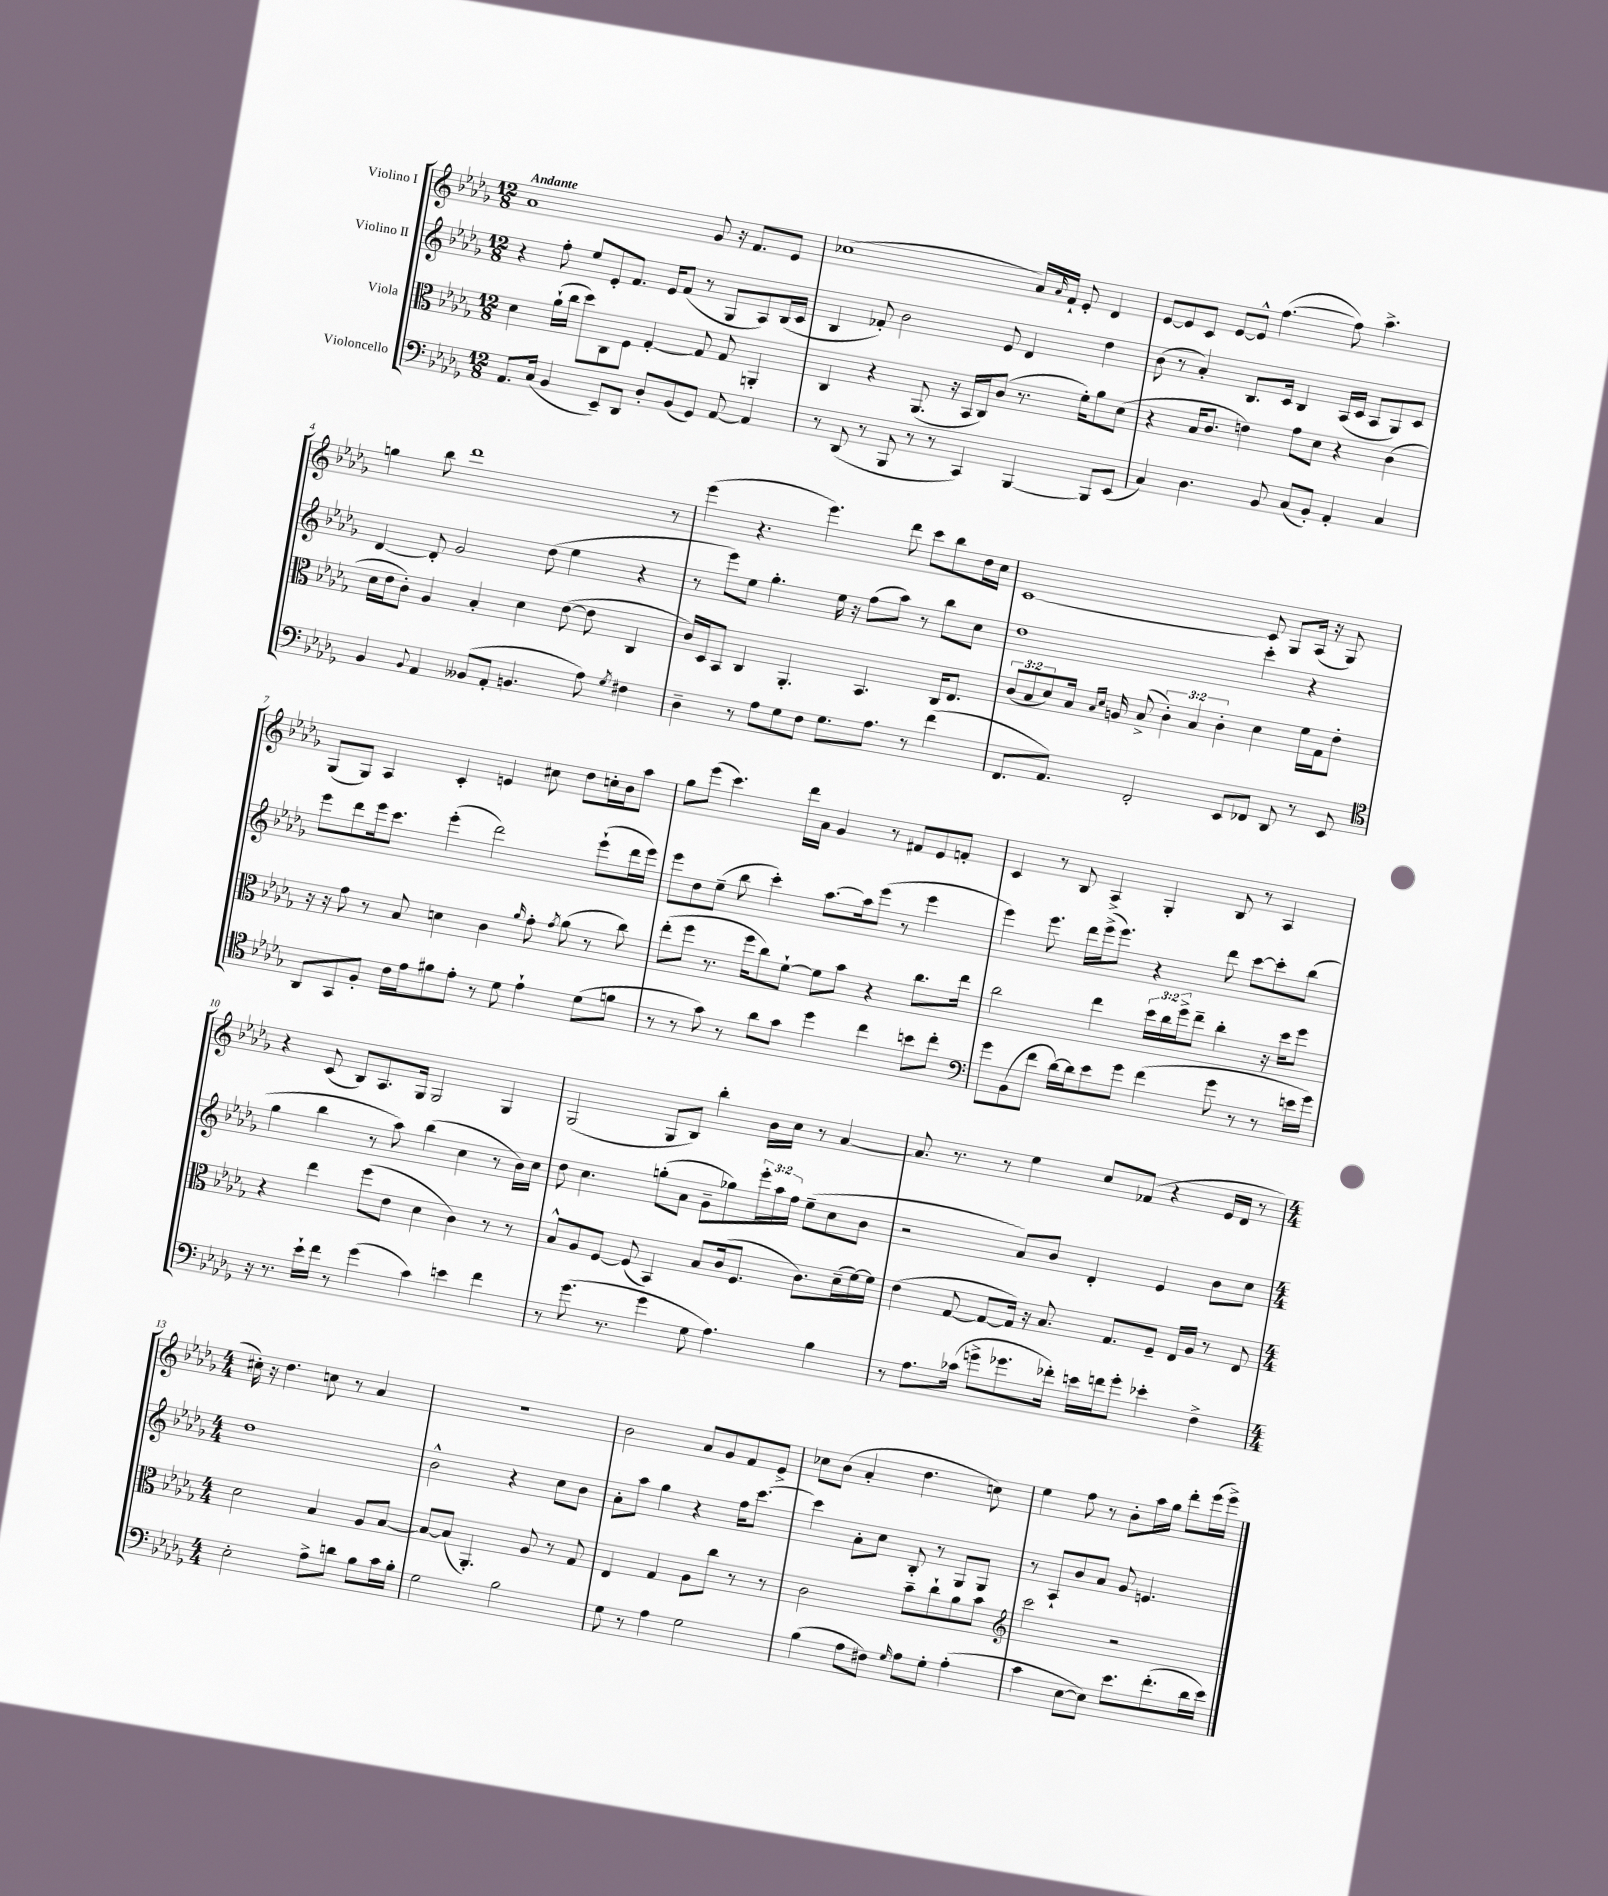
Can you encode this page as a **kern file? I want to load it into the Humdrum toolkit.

**kern	**kern	**kern	**kern
*part4	*part3	*part2	*part1
*staff4	*staff3	*staff2	*staff1
*I"Violoncello	*I"Viola	*I"Violino II	*I"Violino I
*clefF4	*clefC3	*clefG2	*clefG2
*k[b-e-a-d-g-]	*k[b-e-a-d-g-]	*k[b-e-a-d-g-]	*k[b-e-a-d-g-]
*M12/8	*M12/8	*M12/8	*M12/8
=1	=1	=1	=1
!	!	!	!LO:TX:a:B:t=Andante
8.AA-/L	4d-\	4r	1a-
(16C/Jk	.	.	.
4BB-/	(16a-`\LL	8ff'\	.
.	16cc\JJ	.	.
.	8dd-\L)	8ee-/L	.
8EE-~/L)	8C\	8e-'/	.
8DD-/J	8F\J	8.f/J	.
8D-'/L	[4G-'/	.	.
.	.	16e-/KL	.
(8BB-/	.	(8f/J	.
8GG-/J)	8G-/]	8r	8g-/
[8AA-/	8G-/	8G-/L	16r
.	.	.	8.f/L
4AA-/]	4AAn'/	8A-/)	.
.	.	(16B-/L	8e-/J
.	.	16c/JJ	.
=2	=2	=2	=2
8r	4C/	4B-/	(1cc-X
(8DD-/	.	.	.
8r	4r	8f-X'/)	.
8BBB-/	.	2b-\	.
8r	(8.AA-/	.	.
8r	.	.	.
.	16r	.	.
4CC/)	16BB-/LL	.	.
.	16C/J)	.	.
.	(8c/J	8e-/	.
[4BBB-/	8.r	4d-/	16a-/LL)
.	.	.	16qqa-/
.	.	.	16f`/JJ
.	.	.	8e-'/
.	16f'\KL)	.	.
8BBB-/L]	8a-\	4dd-\	4d-/
(8EE-/J	(8d-\J	.	.
=3	=3	=3	=3
4C/)	4r	(8b-\	[8e-/L
.	.	8r	8e-/]
4.D-\	16B-/KL	4a-'/)	8c/J
.	8.c/J	.	.
.	.	.	[8e-/L
.	4en\)	8.B-/L	8e-^^/J]
8BB-/	.	.	([4.ff\
.	.	16c/Jk	.
(8C/L	8g-\L	4B-/	.
8BB-'/J)	8d-\J	.	.
4AA-'/	4r	(16A-/LL	8ff\])
.	.	16c/JJ	.
.	.	8A-/L	4.aa-^\
4C/	(4c\	8G-/)	.
.	.	8c/J	.
!!LO:LB:g=z
=4	=4	=4	=4
4BB-/	16d-\LL	[4d-/	4ggn\
.	16e-\J	.	.
.	8c'\J)	.	.
8qqBB-/	.	.	.
4AA-/	4A-/	8d-'/]	8bb-\
.	.	2g-/	1ddd-
(8BB--X/L	4B-'/	.	.
8AA-'/J	.	.	.
4.BBn/	4d-\	.	.
.	.	(8dd-\	.
.	([8e-\	4ee-\	.
8A-\)	8e-\]	.	.
8qG-/	.	.	.
4F#X\	4C/	4r	.
.	.	.	8r
=5	=5	=5	=5
4D-~\	16c/LL)	8r	(4eee-\
.	16D-/J	.	.
.	8BB-/J	8eee-\L)	.
8r	4C/	8ee-\J	4.r
8A-\L	.	4.gg-'\	.
8G-\	4.AA-'/	.	.
8F\J	.	.	4.eee-\)
8.G-\L	.	16ee-\	.
.	.	16r	.
.	4.BB-/	(8ff\L	.
8.A-\J	.	.	.
.	.	8aa-\J)	8ddd-\
8r	.	8r	8ccc\L
(4f\	16C/KL	8bb-\L	8bb-\
.	8.E-/J	.	.
.	.	8cc\J	16dd-\L
.	.	.	16cc\JJ
=6	=6	=6	=6
8.FF/L	(12c/L	1dd-	[1c
.	12B-/	.	.
.	12d-/)	.	.
8.AA-/J)	.	.	.
.	16B-/Jk	.	.
.	16qqB-/LL	.	.
.	16qqd-/JJ	.	.
.	16An/	.	.
2FF'/	(8B-^/	.	.
.	6c'\)	.	.
.	6B-/	.	.
.	6c'\	.	.
8EE-/L	.	.	.
8FF-X/J	4d-\	4ccc'\	8c/]
8DD-/	.	.	8G-/L
8r	16f\LL	4r	(16A-/Jk
.	16G-\J	.	16r
8EE-/	8e-'\J	.	8G-/)
!!LO:LB:g=z
=7	=7	=7	=7
*clefC4	*	*	*
8AA-/L	16r	8eee-\L	(8G-/L
.	16r	.	.
8GG-/	8g-\	8ddd-\	8G-/J)
8F'/J	8r	16eee-\k	4A-/
.	.	8.ccc\J	.
16c\LL	8B-/	.	.
16e-\J	.	.	.
8f#X\	4dn\	(4eee-'\	4c'/
8e-'\J	.	.	.
8r	4c\	2ddd-\)	4en/
8d-\	.	.	.
.	16qqa-/	.	.
4e-`\	8g-'\	.	8cc#X\
.	8qg-/	.	.
.	(8a-\	.	8dd-\L
(8d-\L	8r	(8eee-`\L	16ccn'\L
.	.	.	16b-\J
8fn\J	8cc\)	16ddd-\L	8aa-\J
.	.	16eee-\JJ)	.
=8	=8	=8	=8
8r	(8ee-'\L	8eee-\L	8gg-\L
8r	8ff\J	8dd-\	(8eee-\J
8g-\)	8.r	(8ee-~\J	4.ccc\)
8r	.	8bb-\	.
.	16ff\KL	.	.
8a-\L	8cc\)	4ccc'\)	.
8g-\J	[8f`\J	.	16ddd-\LL
.	.	.	16a-\JJ
4dd-\	8f\L]	[8.aa-\L	4g-/
.	8b-\J	.	.
.	.	16aa-\k]	.
4cc\	4r	(8eee-\J	8r
.	.	8r	8f#X/L
8bn\L	8.cc\L	4eee-\	8e-/
8cc'\J	.	.	8fn'/J
.	16ee-\Jk	.	.
=9	=9	=9	=9
*clefF4	*	*	*
8g-\L	2cc\	4eee-\)	4c/
(8BB-\	.	.	.
8f\J	.	8.eee-\	8r
[16d-\LL)	.	.	8B-/
16d-\J]	.	16ddd-\LL	.
8e-\	4ee-\	(16eee-^\J	4A-^/
.	.	8.eee-\J)	.
8g-\J	.	.	.
(4f\	24dd-\LL	4r	4G-'/
.	24cc\	.	.
.	24ff^\J	.	.
.	8ee-~\J	.	.
8g-\	4cc'\	8ddd-\	8B-/
8r	.	[8ccc\L	8r
8r	16r	8ccc'\]	4A-/
.	16dd-\KL	.	.
16en\LL	8ff\J	(8bb-\J	.
16g-\JJ)	.	.	.
!!LO:LB:g=z
=10	=10	=10	=10
16r	4r	4gg-\	4r
8.r	.	.	.
16e-`\LL	4ee-\	4bb-\	(8c/
16f\JJ	.	.	.
8r	.	.	8B-/L)
(4g-\	(8ff\L	8r	8.A-/
.	8e-\J	8aa-\)	.
.	.	.	16G-/Jk
4c\)	4d-\	(4bb-\	2G-/
4en\	4c\)	4cc\	.
4f\	8r	8r	4G-/
.	8r	16b-\LL)	.
.	.	16cc\JJ	.
=11	=11	=11	=11
8r	8B-^^/L	8dd-\	(2G-/
(8.g-\	8A-/	4.cc\	.
.	[8F/J	.	.
8.r	.	.	.
.	(8F/]	.	.
4g-\	4BB-/)	(8ggn'\L	8G-/L
.	.	8a-\J	8B-/J)
8G-\	8B-/L	8g-~\L	4bb-'\
4.A-\)	(16c/k	8gg-X\)	.
.	8.F/J	.	.
.	.	24eee-'\L	16b-\LL
.	.	24aa-\	.
.	.	.	16cc\JJ
.	.	24ff\JJ	.
.	8.c\L)	(8ee-~\L	8r
4B-\	.	8cc\	[4a-/
.	(16d-~\L	.	.
.	[16f\)	8b-\J	.
.	16f\JJ]	.	.
=12	=12	=12	=12
8r	(4e-\	2r	8.a-/]
8.A-\L	.	.	.
.	.	.	8.r
.	[8G-/	.	.
(16c-X\Jk	.	.	.
8gn^\L	8G-/L_	.	8r
8.g-X\	16G-/Jk])	8a-/L)	4ee-\
.	16r	.	.
.	8.B-/	8b-/J	.
16f-X'\Jk)	.	.	.
16en\LL	.	4d-'/	8cc/L
16fn\J	8.G-/L	.	.
8g-'\J	.	.	(8f-X/J
4e-X'\	8F~/J	4e-/	4r
.	16E-/LL	.	.
.	16A-/JJ	.	.
4F^\	8r	8b-\L	16e-/LL
.	.	.	16d-/JJ
.	8E-/	8cc\J	8r
!!LO:LB:g=z
=13	=13	=13	=13
*M4/4	*M4/4	*M4/4	*M4/4
2E-'\	2d-\	1dd-	16cc#X'\)
.	.	.	16r
.	.	.	4.dd-\
8A-^\L	4B-/	.	8ccn\
8dn\J	.	.	8r
8B-\L	8A-/L	.	4a-/
16c\L	[8B-/J	.	.
16B-'\JJ	.	.	.
=14	=14	=14	=14
2G-\	8B-/L_	2b-^^\	1r
.	(8B-/J]	.	.
.	4.AA-'/)	.	.
2B-\	.	4r	.
.	8A-/	.	.
.	8r	8cc\L	.
.	8G-/	8b-\J	.
=15	=15	=15	=15
8G-\	4E-/	8a-'\L	2b-\
8r	.	8aa-\J	.
4A-\	4G-/	4gg-\	.
2G-\	8A-\L	4r	8a-/L
.	8cc\J	.	8g-/
.	8r	16ff\KL	8f/
.	.	[8.ccc\J	.
.	8r	.	8e-^/J
=16	=16	=16	=16
(4B-\	2c\	4ccc\]	8cc-X\L
.	.	.	(8b-\J
8A-\L	.	8a-'\L	4a-'/
8F#X\J)	.	8cc\J	.
16qqG-/	.	.	.
8A-\L	8b-~\L	8B-'/	4.dd-\
8G-'\J	8cc`\	8r	.
(4A-'\	8a-\	8G-/L	.
.	8b-\J	8G-/J	8ccn\)
=17	=17	=17	=17
*	*clefG2	*	*
4c\	2ccc\	8r	4ee-\
.	.	8A-`/L	.
[8E-\L	.	8b-/	8ff\
8E-\J])	.	8a-/J	8r
8.e-\L	2r	8g-/	8b-'\L
.	.	4.en/	16aa-\L
(8.f'\	.	.	16gg-\JJ
.	.	.	8ddd-'\L
16d-\L	.	.	(16eee-\L
16e-\JJ)	.	.	16eee-^\JJ)
==	==	==	==
*-	*-	*-	*-
